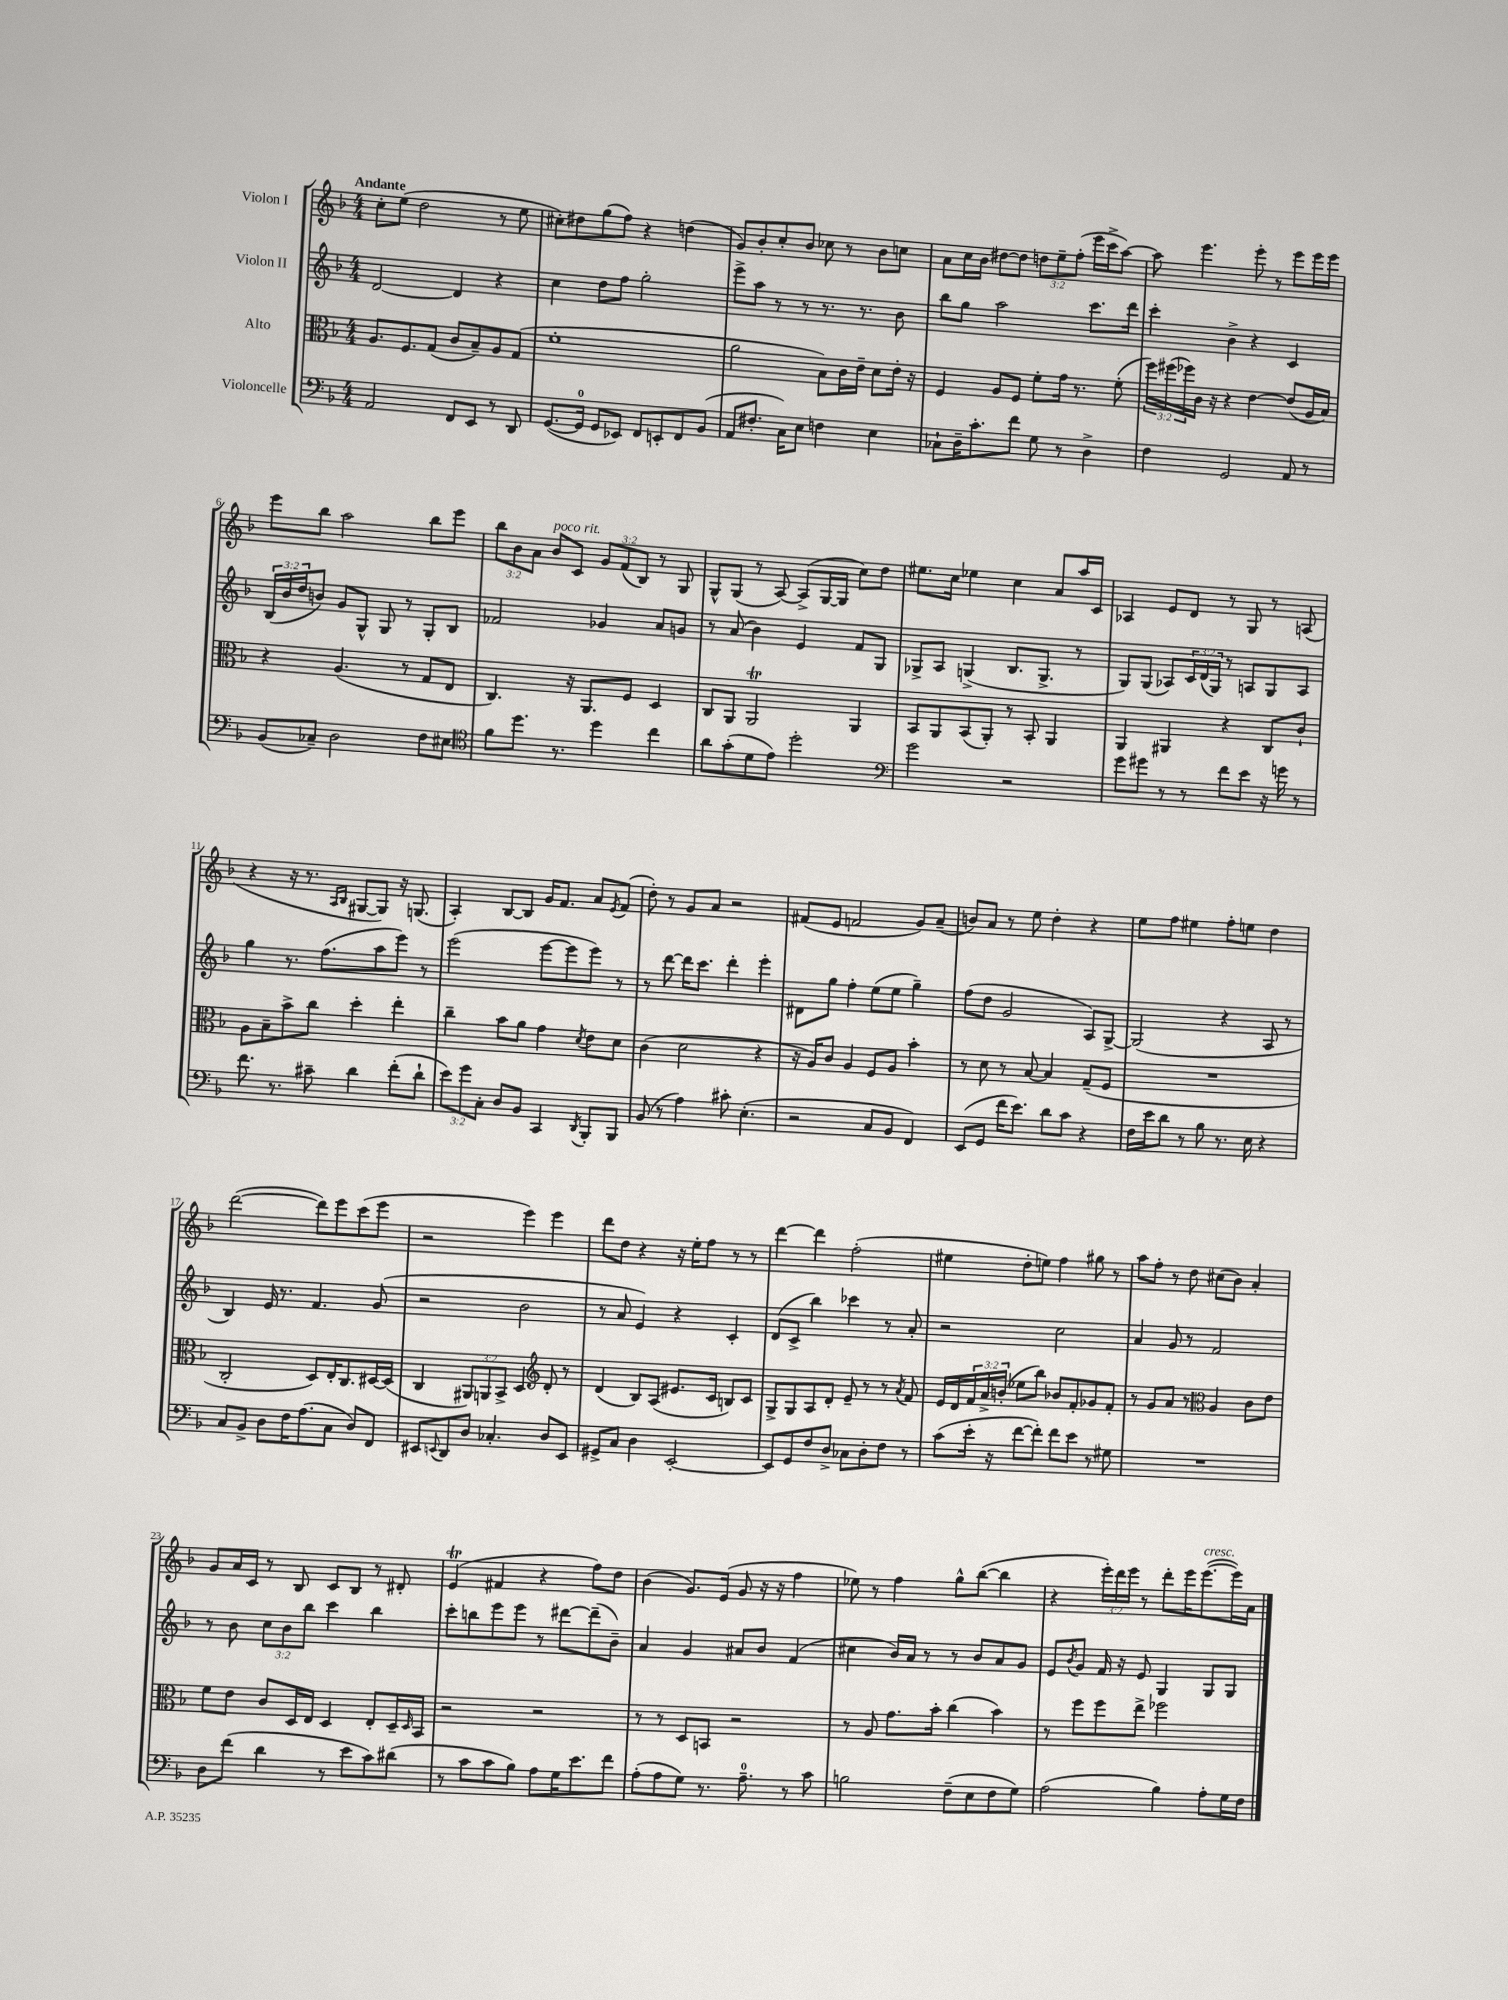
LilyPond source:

<<
\new StaffGroup <<
\new Staff = "s0" \with { instrumentName = "Violon I" } {
    \clef treble \key f \major \numericTimeSignature \time 4/4 \override Staff.TupletNumber.text = #tuplet-number::calc-fraction-text \tempo "Andante"
    c''8-. e''8( d''2 r8 e''8 |
    cis''8-.) dis''8 g''8( f''8) r4 d''4( |
    g'8) bes'8-. c''8-. bes'8 ces''8 r8 bes'8 c''8 |
    a'8 c''16 bes'16 dis''8~ dis''8 \tuplet 3/2 { d''8 e''8-- f''8-.( } e'''16 c'''16-> a''8~) |
    a''8 e'''4. e'''8-. r8 e'''8 e'''16 e'''16 |
    e'''8 bes''8 a''2 bes''8 e'''8 |
    \tuplet 3/2 { bes''8 bes'8 a'8 } bes'8^\markup { \italic "poco rit." } c'8 \tuplet 3/2 { g'8 f'8( bes8) } r8 g8 |
    g8-^ g8( r8 a8~) a8->( g16~ g16 c''8) d''8 |
    eis''8. c''16 ees''4 c''4 a'8 a''16 c'16 |
    aes4 e'8 d'8 r8 g8 r8 a8( |
    r4 r16 r8. \grace { a16 bes16 } gis8~ gis8) r16 g8.( |
    a4-.) bes8~ bes8 g'16 f'8. a'8 \acciaccatura { e'8 } f'8( |
    d''8-.) r8 g'8 a'8 r2 |
    fis'8( e'8 f'2 g'8) a'8--( |
    b'8) a'8 r8 e''8 d''4-. r4 |
    e''8 f''8 eis''4 f''8-. e''8 d''4 |
    d'''2~( d'''8) e'''8 c'''8( e'''8 |
    r2 e'''4) e'''4 |
    d'''8 d''8 r4 r16 e''16-. f''8 r8 r8 |
    d'''4~ d'''4 f''2-.( |
    eis''4 d''8-. e''8) f''4 gis''8 r8 |
    a''8 f''8-. r8 d''8 cis''8( bes'8) a'4-. |
    g'8 a'16 c'16 r8 bes8 c'8 bes8 r8 dis'8-. |
    e'4\trill( fis'4 r4 f''8) d''8 |
    bes'4( g'8.) e'16( g'8 r16 r16 f''4 |
    ees''8) r8 f''4 g''8-^ bes''8~( bes''4 |
    r4 \tuplet 3/2 { e'''16-.) d'''16 e'''16 } r8 d'''8-. e'''16 e'''8.~^\markup { \italic "cresc." }( e'''16) a'16 \bar "|." |
}
\new Staff = "s1" \with { instrumentName = "Violon II" } {
    \clef treble \key f \major \numericTimeSignature \time 4/4 \override Staff.TupletNumber.text = #tuplet-number::calc-fraction-text
    d'2~ d'4 r4 |
    c''4 d''8 f''8 g''2-. |
    e'''8-> a''8 r8 r8 r8. r8. bes'8 |
    bes''8 g''8 a''2 c'''8. d'''16 |
    c'''4-. bes'4-> r4 c'4 |
    \tuplet 3/2 { bes16( bes'16 d''16 } b'8) g'8 g8-^ g8 r8 g8-. bes8 |
    fes'2 ges'4 a'8 g'8 |
    r8 a'8( bes'4) e'4 f'8 g8 |
    ges8-> a8 g4->( bes8. g8.-> r8 |
    g8) g8( aes8) \tuplet 3/2 { c'16 d'16( g16) } r8 a8 g8 a8 |
    g''4 r8. f''8.( a''8 e'''8) r8 |
    e'''2( e'''8~ e'''8 e'''8) r8 |
    r8 d'''8~ d'''16 c'''8. d'''4-. e'''4-. |
    dis'8 g''8 f''4-. e''8( e''8 g''4--) |
    f''8( d''8 g'2 a8) g8~-> |
    g2( r4 a8 r8 |
    bes4) e'16 r8. f'4. g'8( |
    r2 bes'2 |
    r8 a'8 e'4) r4 c'4-. |
    d'8( c'8-> bes''4) ces'''4 r8 a'8-. |
    r2 c''2 |
    a'4 g'8 r8 f'2 |
    r8 bes'8 \tuplet 3/2 { c''8 bes'8 bes''8 } c'''4 bes''4 |
    c'''8-. b''8 e'''8 e'''8 r8 dis'''8~ dis'''8--( bes'8--) |
    a'4 g'4 ais'8 bes'8 f'4( |
    cis''4 bes'16) a'16 r8 r8 bes'8 a'8 g'8 |
    e'8 \acciaccatura { bes'8 } g'8 f'16 r16 e'8 g4 g8 g8 \bar "|." |
}
\new Staff = "s2" \with { instrumentName = "Alto" } {
    \clef alto \key f \major \numericTimeSignature \time 4/4 \override Staff.TupletNumber.text = #tuplet-number::calc-fraction-text
    a8. f8. g8( c'8 bes8--) a8 g8( |
    f'1-. |
    a'2 bes8) c'16 e'16-- d'8 e'16-. r16 |
    f4 a8 f8 f'8-. g'16 r8. f'8-.( |
    \tuplet 3/2 { f''16) fis''16( fes''16) } c'16 r16 r4 e'4~ e'8( a16 bes16) |
    r4 a4.( r8 g8 e8 |
    c4.) r16 a,8. f8 d4 |
    c8 a,8 a,2\trill a,4 |
    bes,8 a,8 bes,8( a,8-.) r8 bes,8-. a,4 |
    a,4 ais,4 r4 c8 c'8-! |
    a8 bes8-- bes'8-> c''8 d''4-. e''4-. |
    c''4-- bes'8 a'8 g'4 \acciaccatura { d'8 } e'8 d'8 |
    c'4( d'2 r4 |
    r16 a16) c'8 a4 f8 a8 bes'4-. |
    r8 d'8 r8 bes8~ bes4 g8--( f8 |
    R1 |
    c2-. d8) e16-. c8. dis16~ dis16( |
    c4 \tuplet 3/2 { ais,8) a,8 bes,8-> } d4 \clef treble d'8-. r8 |
    d'4( bes8) a8( eis'8. c'16 b8) c'8 |
    g8-> g8 a8 d'8-. e'8-- r8 r8 \acciaccatura { a'8 } f'8 |
    e'16 d'16 \tuplet 3/2 { f'16 a'16-> b'16-.( } ees''8 bes''8) bes'8 f'8-. ges'8 f'8-. |
    r8 g'8 a'8 r8 \clef alto a4 c'8 e'8 |
    f'8 e'8 c'8 d16 e16 d4 e8-. d16-- \grace { d16 } bes,16 |
    r2 r2 |
    r8 r8 d8 b,8 r2 |
    r8 a8 g'8. bes'16-. c''4( bes'4) |
    r8 f''8 f''8 e''8-> fes''2 \bar "|." |
}
\new Staff = "s3" \with { instrumentName = "Violoncelle" } {
    \clef bass \key f \major \numericTimeSignature \time 4/4 \override Staff.TupletNumber.text = #tuplet-number::calc-fraction-text
    a,2 f,8 e,8 r8 d,8 |
    g,8.~( g,16-0 g,8 ees,8) f,8 e,8-. f,8 bes,8( |
    a,8 fis8.-. c16) e8 f4 e4 |
    ces8-! d16-- c'8.-. f'8 g8 r8 d4-> |
    f4 g,2 a,8 r8 |
    bes,8( ces8--) d2 f8 eis8 |
    \clef tenor f'8 d''8. r8. d''4 c''4 |
    a'8 g'8-.( d'8 e'8) d''2-. |
    \clef bass g'2 r2 |
    g'8 gis'8 r8 r8 f'8 e'8 r16 g'16 r8 |
    f'8. r8. cis'8-- d'4 f'8-.( d'8-! |
    \tuplet 3/2 { e'8) g'8 c8-. } d8 bes,8 c,4 \acciaccatura { d,8 } bes,,8-. bes,,8 |
    bes,8( r8 a4) cis'8-. e4.-.( |
    r2 c8 bes,8 f,4) |
    e,8( g,8 f'16 e'8.) d'8 c'8 r4 |
    f16 e'16 d'8 r8 bes8 r8. e16 r4 |
    c8 bes,8-> d8 f16 a8.( c8 d8) f,8 |
    eis,8 \appoggiatura { e,8 } d,8 d8 ces4.-. d8 e,8 |
    gis,8-> c8 d4 e,2~-. |
    e,8 g,8 f8 d8-> ces8 d8-. f8 r8 |
    c'8( e'16-. r16 f'8~ f'8-.) f'8 e'8 r8 gis8 |
    R1 |
    d8 f'8( d'4 r8 e'8 c'8) dis'8( |
    r8 c'8 c'8 bes8) a8 g16 e'8. f'8 |
    a8-.( a8 g8) r8. a8.-0-- r8 c'8 |
    b2 f8--( e8 f8 g8) |
    a2( bes4) a8-. g16 f16 \bar "|." |
}
>>
>>
